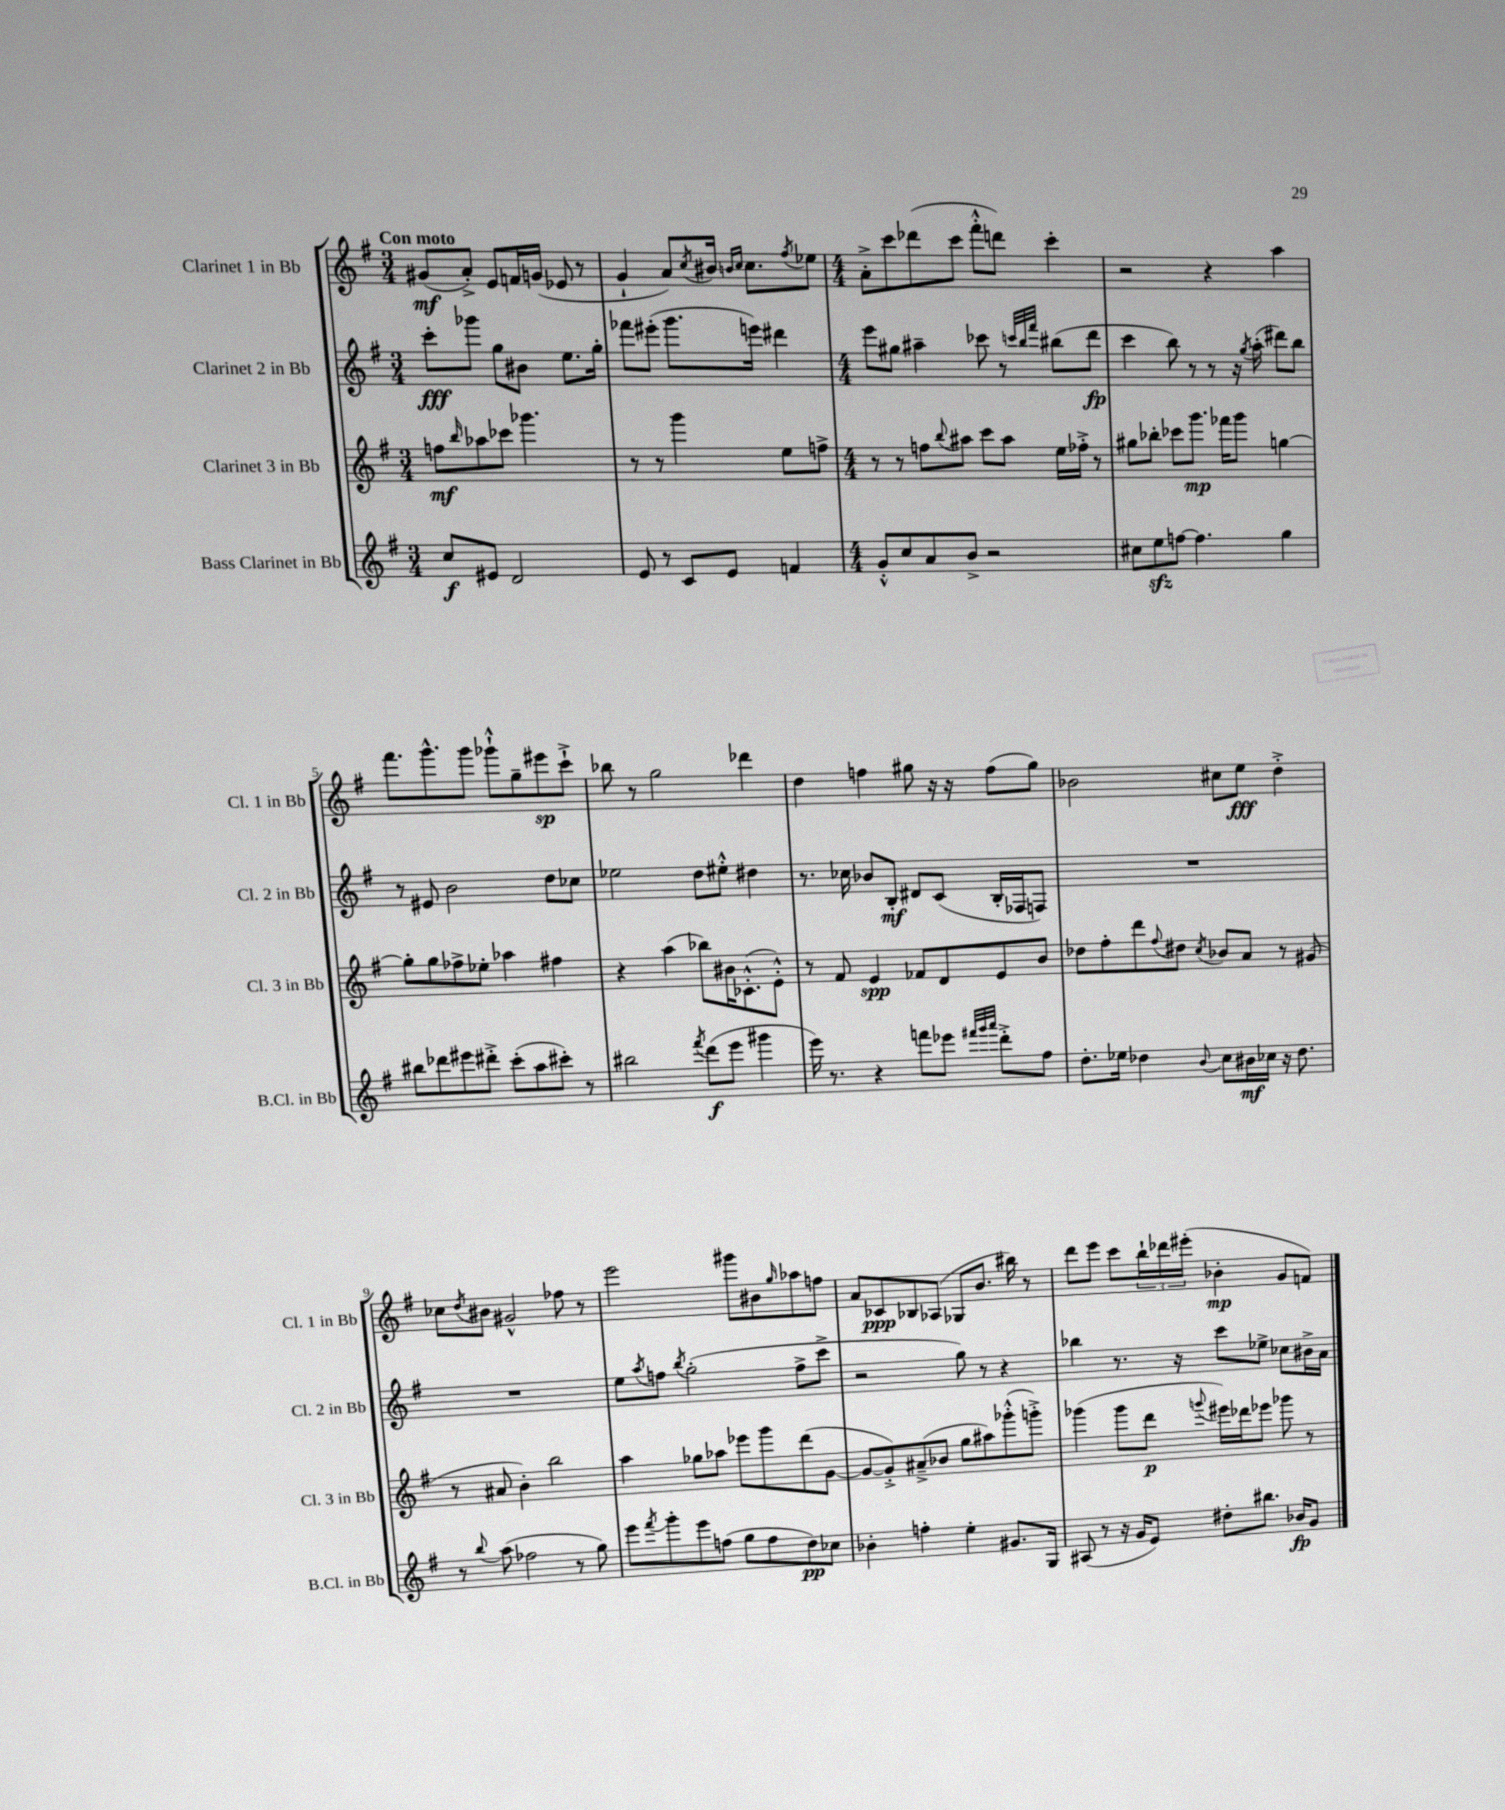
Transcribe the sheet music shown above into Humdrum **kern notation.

**kern	**dynam	**kern	**dynam	**kern	**dynam	**kern	**dynam
*part4	*part4	*part3	*part3	*part2	*part2	*part1	*part1
*staff4	*staff4	*staff3	*staff3	*staff2	*staff2	*staff1	*staff1
*I"Bass Clarinet in Bb	*	*I"Clarinet 3 in Bb	*	*I"Clarinet 2 in Bb	*	*I"Clarinet 1 in Bb	*
*I'B.Cl. in Bb	*	*I'Cl. 3 in Bb	*	*I'Cl. 2 in Bb	*	*I'Cl. 1 in Bb	*
*clefG2	*	*clefG2	*	*clefG2	*	*clefG2	*
*k[f#]	*	*k[f#]	*	*k[f#]	*	*k[f#]	*
*M3/4	*	*M3/4	*	*M3/4	*	*M3/4	*
=1	=1	=1	=1	=1	=1	=1	=1
!	!	!	!	!	!	!LO:TX:a:B:t=Con moto	!
8cc/L	f	8ffn\L	mf	8ccc'\L	fff	(8g#X/L	mf
.	.	16qqbb/	.	.	.	.	.
8e#X/J	.	8aa-X\	.	8ggg-X\J	.	8a'^/J)	.
2d/	.	8ccc-X\J	.	8gg\L	.	8e/L	.
.	.	4.ggg-X\	.	8b#X\J	.	16fn/L	.
.	.	.	.	.	.	(16gn/JJ	.
.	.	.	.	8.ee\L	.	8e-X/	.
.	.	.	.	.	.	8r	.
.	.	.	.	16gg'\Jk	.	.	.
=2	=2	=2	=2	=2	=2	=2	=2
8e/	.	8r	.	8fff-X\L	.	4g`/	.
8r	.	8r	.	(8eee#X'\J	.	.	.
8c/L	.	4ggg\	.	8.ggg\L	.	8a/L)	.
.	.	.	.	.	.	8qcc/	.
8e/J	.	.	.	.	.	16b#X/Jk	.
.	.	.	.	.	.	16qqbn/LL	.
.	.	.	.	.	.	16qqcc/JJ	.
.	.	.	.	16eeen\Jk)	.	8.cc\L	.
4fn/	.	8ee\L	.	4ddd#X\	.	.	.
.	.	.	.	.	.	8qff#/	.
.	.	8ffn^\J	.	.	.	8ee-X\J	.
=3	=3	=3	=3	=3	=3	=3	=3
*M4/4	*	*M4/4	*	*M4/4	*	*M4/4	*
8g'^^/L	.	8r	.	8eee\L	.	8a'^\L	.
8cc/	.	8r	.	8gg#X\J	.	8ccc\	.
8a/	.	8ffn\L	.	4aa#X~\	.	(8ddd-X\	.
.	.	8qqbb/	.	.	.	.	.
8b^/J	.	8aa#X\J	.	.	.	8ccc\J	.
2r	.	8ccc\L	.	8ccc-X\	.	8fff#'^^\L	.
.	.	8aa#\J	.	8r	.	8dddn\J)	.
.	.	.	.	32qqcccn/LLL	.	.	.
.	.	.	.	32qqbb/	.	.	.
.	.	.	.	32qqfff#/JJJ	.	.	.
.	.	16ee\LL	.	(8bb#X\L	.	4ccc'\	.
.	.	16ff-X'^\JJ	.	.	.	.	.
.	.	8r	.	8ddd\J	fp	.	.
=4	=4	=4	=4	=4	=4	=4	=4
8cc#X\L	.	8gg#X\L	.	4ccc\	.	2r	.
8eezz\	.	8bb-X'\J	.	.	.	.	.
[8ffn\J	.	8ccc-X\L	.	8bb\)	.	.	.
4.ff\]	.	8.ggg\J	mp	8r	.	.	.
.	.	.	.	8r	.	4r	.
.	.	16fff-X\KL	.	.	.	.	.
.	.	8ggg\J	.	16r	.	.	.
.	.	.	.	8qgg/	.	.	.
.	.	.	.	(16aa'\	.	.	.
4gg\	.	[4ggn\	.	8ddd#X\L)	.	4aa\	.
.	.	.	.	8bb\J	.	.	.
!!LO:LB:g=z
=5	=5	=5	=5	=5	=5	=5	=5
8bb#X\L	.	8gg'\L]	.	8r	.	8.fff#\L	.
8ddd-X\	.	8gg\	.	8e#X/	.	.	.
.	.	.	.	.	.	8.ggg^^\	.
8eee#X\	.	8ff-X^\	.	2b\	.	.	.
8ddd#X'^\J	.	8ee-X'\J	.	.	.	8ggg\J	.
(8ccc'\L	.	4aa-X\	.	.	.	8ggg-X`^^\L	.
8aa\	.	.	.	.	.	8gg~\	.
8ccc#X'\J)	.	4ff#X\	.	8dd\L	.	8eee#X\	sp
8r	.	.	.	8cc-X\J	.	8ccc`^\J	.
=6	=6	=6	=6	=6	=6	=6	=6
2bb#X\	.	4r	.	2ee-X\	.	8bb-X\	.
.	.	.	.	.	.	8r	.
.	.	(4aa\	.	.	.	2gg\	.
8qfff#/	.	.	.	.	.	.	.
(8ddd\L	f	8bb-X\L)	.	8dd\L	.	.	.
8eee\J	.	16b#X\K	.	8ee#X'^^\J	.	.	.
.	.	(8.c-X'^^\	.	.	.	.	.
4ggg#X\	.	.	.	4dd#X\	.	4ddd-X\	.
.	.	8e'^^\J)	.	.	.	.	.
=7	=7	=7	=7	=7	=7	=7	=7
16eee\)	.	8r	.	8.r	.	4dd\	.
8.r	.	.	.	.	.	.	.
.	.	8f#/	.	.	.	.	.
.	.	.	.	16cc-X\	.	.	.
4r	.	4e/	spp	8b-X/L	.	4ffn\	.
.	.	.	.	8B'/J	mf	.	.
8fffn\L	.	8f-X/L	.	8d#X/L	.	8gg#X\	.
8eee-X\J	.	8d/	.	(8c/J	.	16r	.
.	.	.	.	.	.	16r	.
32qqfff#X/LLL	.	.	.	.	.	.	.
32qqggg/	.	.	.	.	.	.	.
32qqaaa/JJJ	.	.	.	.	.	.	.
8ddd'^\L	.	8e/	.	16B'/LL	.	(8ff\L	.
.	.	.	.	16F-X/J	.	.	.
8ff#\J	.	8b/J	.	8Fn/J)	.	8gg#\J)	.
=8	=8	=8	=8	=8	=8	=8	=8
8.dd'\L	.	8dd-X\L	.	1r	.	2b-X\	.
.	.	8ff#'\	.	.	.	.	.
16ee-X\Jk	.	.	.	.	.	.	.
4dd-X\	.	8ddd\	.	.	.	.	.
.	.	8qqff#/	.	.	.	.	.
.	.	8dd#X\J	.	.	.	.	.
8qqb/	.	8qcc/	.	.	.	.	.
8cc\L	.	8b-X/L	.	.	.	8cc#X\L	.
16b#X\L	mf	8a/J	.	.	.	8ee\J	fff
16cc-X\JJ	.	.	.	.	.	.	.
16r	.	8r	.	.	.	4dd'^\	.
8.dd-\	.	.	.	.	.	.	.
.	.	(8g#X/	.	.	.	.	.
!!LO:LB:g=z
=9	=9	=9	=9	=9	=9	=9	=9
8r	.	8r	.	1r	.	8cc-X\L	.
8qqbb/	.	.	.	.	.	8qdd/	.
(8aa\	.	8a#X/	.	.	.	8b#X\J	.
2ff-X\	.	4b'\)	.	.	.	2g#X^^/	.
.	.	2bb\	.	.	.	.	.
8r	.	.	.	.	.	8ff-X\	.
8gg\)	.	.	.	.	.	8r	.
=10	=10	=10	=10	=10	=10	=10	=10
8eee\L	.	4aa\	.	8ee\L	.	2eee\	.
8qfff#/	.	.	.	8qaa/	.	.	.
8ggg'\	.	.	.	8ffn\J	.	.	.
.	.	.	.	8qbb/	.	.	.
8eee\	.	8gg-X\L	.	(2gg'\	.	.	.
(8ffn\J	.	8aa-X\J	.	.	.	.	.
8gg\L	.	8eee-X\L	.	.	.	8ggg#X\L	.
8ff\	.	8ggg\	.	.	.	8b#X\	.
.	.	.	.	.	.	16qqgg/	.
8dd\)	pp	(8ddd\	.	8ff^\L	.	8aa-X\	.
8cc-X\J	.	[8g\J	.	8ccc^\J	.	8ffn\J	.
=11	=11	=11	=11	=11	=11	=11	=11
4b-X'\	.	8g/L_	.	2r	.	8a/L	.
.	.	8g'^/])	.	.	.	8c-X/	ppp
4ffn'\	.	(8a#X~^/	.	.	.	8B-X/	.
.	.	8b-X/J	.	.	.	(8A-X/J	.
4ee'\	.	8gg\L	.	8gg\)	.	8G-X/L	.
.	.	8aa#X\)	.	8r	.	8.b/J	.
8.g#X/L	.	(8ggg-X'^^\	.	4r	.	.	.
.	.	.	.	.	.	16bb#X\)	.
.	.	8gggn'^\J)	.	.	.	8r	.
16G/Jk	.	.	.	.	.	.	.
=12	=12	=12	=12	=12	=12	=12	=12
(8A#X/	.	(4ggg-X\	.	4bb-X\	.	8ddd\L	.
8r	.	.	.	.	.	8eee\J	.
16r	.	8ggg-\L	.	8.r	.	8ccc\L	.
16g/KL	.	.	.	.	.	.	.
8e/J)	.	8ddd\J	p	.	.	24bb`\L	.
.	.	.	.	.	.	24ddd-X\	.
.	.	.	.	16r	.	.	.
.	.	.	.	.	.	(24eee#X'\JJ	.
.	.	8qqgggn/	.	.	.	.	.
8dd#X'\L	.	16eee#X\LL)	.	8ccc\L	.	4b-X'\	mp
.	.	16ddd-X\J	.	.	.	.	.
8.bb#X\J	.	8eee-X\J	.	8ee-X^\J	.	.	.
.	.	8ggg-X\	.	8cc-X\L	.	8g/L	.
16b-X/KL	fp	.	.	.	.	.	.
8g/J	.	8r	.	16b#X^\L	.	8fn/J)	.
.	.	.	.	16a\JJ	.	.	.
==	==	==	==	==	==	==	==
*-	*-	*-	*-	*-	*-	*-	*-
